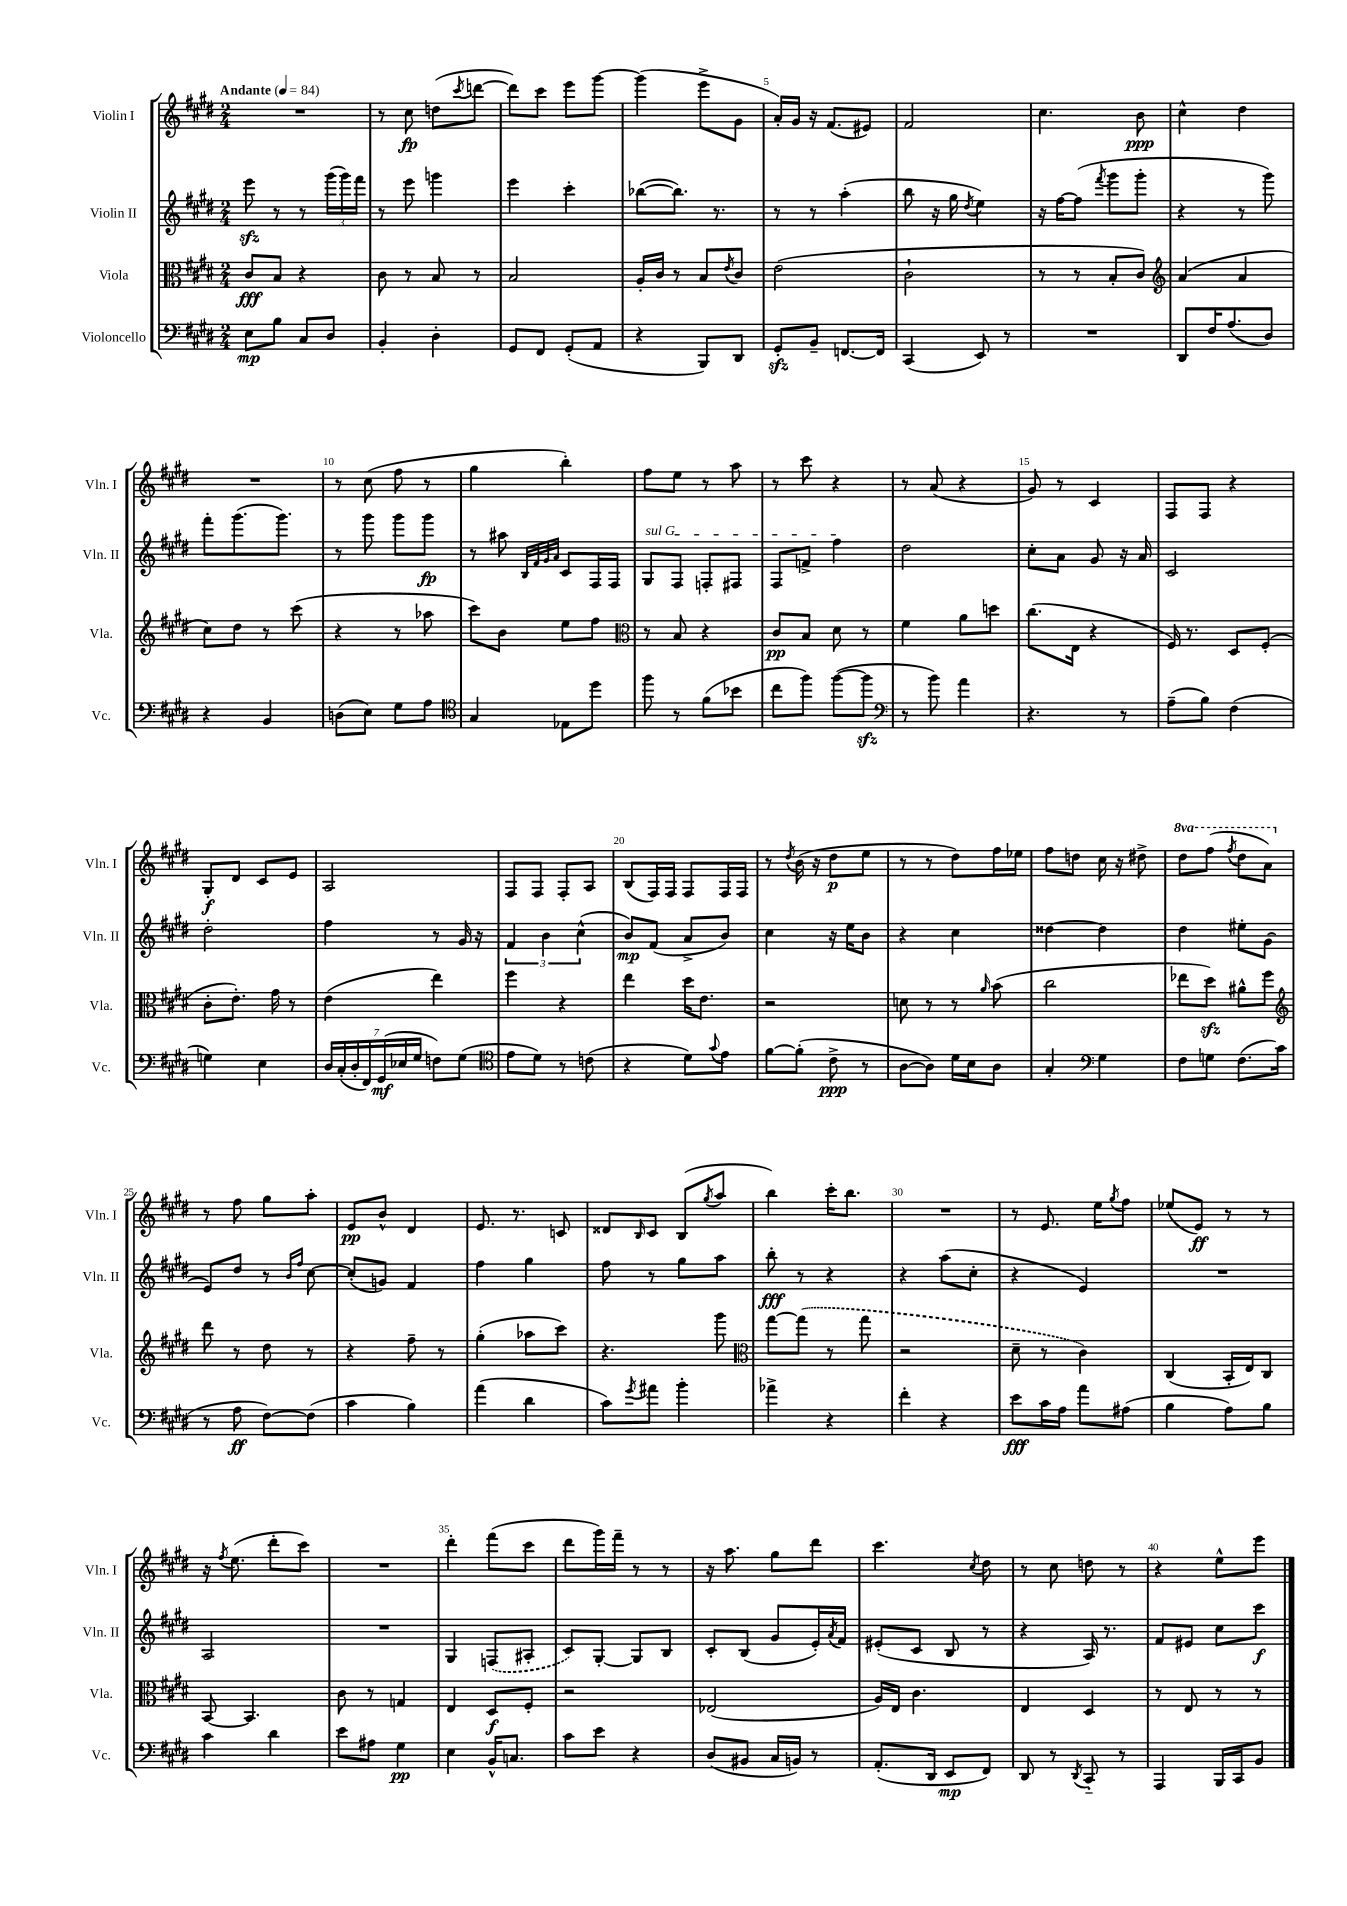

**kern	**kern	**kern	**kern
*staff4	*staff3	*staff2	*staff1
*clefF4	*clefC3	*clefG2	*clefG2
*k[f#c#g#d#]	*k[f#c#g#d#]	*k[f#c#g#d#]	*k[f#c#g#d#]
*M2/4	*M2/4	*M2/4	*M2/4
*MM84	*MM84	*MM84	*MM84
8E	8c#	8eee	2r
8B	8B	8r	.
8C#	4r	8r	.
8D#	.	(24ggg#	.
.	.	24ggg#)	.
.	.	24fff#	.
=	=	=	=
4BB'	8c#	8r	8r
.	8r	8eee	8cc#
4D#'	8B	4ggg	(8dd
.	.	.	8qccc#
.	8r	.	[8ddd
=	=	=	=
8GG#	2B	4eee	8ddd])
8FF#	.	.	8ccc#
(8GG#'	.	4ccc#'	8eee
8AA	.	.	[8ggg#
=	=	=	=
4r	16A'	([8bb-	(4ggg#]
.	16c#	.	.
.	8r	8.bb-])	.
8BBB)	8B	.	8eee^
.	.	8.r	.
.	8qe	.	.
8DD#	8c#	.	8g#
=	=	=	=
8GG#'	(2e	8r	16a')
.	.	.	16g#
8BB~	.	8r	16r
.	.	.	(8.f#
[8.FF	.	(4aa'	.
.	.	.	8e#)
16FF]	.	.	.
=	=	=	=
(4CC#	2c#`	8bb	2f#
.	.	16r	.
.	.	16gg#	.
.	.	8qdd#	.
8EE)	.	4ee)	.
8r	.	.	.
=	=	=	=
2r	8r	16r	4.cc#
.	.	[16ff#	.
.	8r	(8ff#]	.
.	.	8qfff#	.
.	8B'	8ggg#	.
.	8c#)	8ggg#'	8b
=	=	=	=
*	*clefG2	*	*
8DD#	(4a	4r	4cc#^^
16F#	.	.	.
(8.A	.	.	.
.	4a	8r	4dd#
8D#)	.	8ggg#)	.
=	=	=	=
4r	8cc#)	8fff#'	2r
.	8dd#	(8.ggg#	.
4BB	8r	.	.
.	.	8.ggg#)	.
.	(8ccc#	.	.
=	=	=	=
(8D	4r	8r	8r
8E)	.	8ggg#	(8cc#
8G#	8r	8ggg#	8ff#
8A	8aa-	8ggg#	8r
=	=	=	=
*clefC4	*	*	*
4G#	8ccc#)	8r	4gg#
.	8b	8aa#	.
.	.	32qqB	.
.	.	32qqf#	.
.	.	32qqg#	.
.	.	32qqa	.
8E-	8ee	8c#	4bb')
8dd#	8ff#	16F#	.
.	.	16F#	.
=	=	=	=
*	*clefC3	*	*
8ff#	8r	8G#	8ff#
8r	8B	8F#	8ee
(8f#	4r	8F'	8r
8b-	.	8F#	8aa
=	=	=	=
8cc#	8c#	8F#	8r
8ff#)	8B	8f^	8ccc#
([8ff#	8d#	4ff#	4r
8ff#]	8r	.	.
=	=	=	=
*clefF4	*	*	*
8r	4f#	2dd#	8r
8b)	.	.	(8a
4a	8a	.	4r
.	8dd	.	.
=	=	=	=
4.r	(8.cc#	8cc#'	8g#)
.	.	8a	8r
.	16E	.	.
.	4r	8g#	4c#
8r	.	16r	.
.	.	16a	.
=	=	=	=
(8A~	16F#)	2c#	8F#
.	8.r	.	.
8B)	.	.	8F#
(4F#	8D#	.	4r
.	(8F#'	.	.
=	=	=	=
4G)	8c#'	2dd#'	8G#'
.	8.e')	.	8d#
4E	.	.	8c#
.	16g#	.	.
.	8r	.	8e
=	=	=	=
28D#	(4e	4ff#	2A
(28C#'	.	.	.
28D#'	.	.	.
28FF#)	.	.	.
(28GG#	.	.	.
28E-	.	.	.
28G#	.	.	.
8F)	4ee)	8r	.
(8G#	.	16g#	.
.	.	16r	.
=	=	=	=
*clefC4	*	*	*
8e	4ff#	6f#	8F#
8d#)	.	.	8F#
.	.	6b	.
8r	4r	.	8F#'
.	.	(6cc#^^	.
(8c	.	.	8A
=	=	=	=
4r	4ee	8b)	(8B
.	.	(8f#	16F#)
.	.	.	16F#
8d#)	16dd#	8a^	8F#
.	8.e	.	.
8qqg#	.	.	.
8e	.	8b)	16F#
.	.	.	16F#
=	=	=	=
[8f#	2r	4cc#	8r
.	.	.	8qdd#
(8f#']	.	.	(16b
.	.	.	16r
8c#^	.	16r	8dd#
.	.	16ee	.
8r	.	8b	8ee
=	=	=	=
[8A	8d	4r	8r
8A])	8r	.	8r
16d#	8r	4cc#	8dd#)
16B	.	.	.
.	16qqa	.	.
8A	(8b	.	16ff#
.	.	.	16ee-
=	=	=	=
4G#'	2cc#	[4dd##	8ff#
.	.	.	8dd
*clefF4	*	*	*
4G#	.	4dd##]	16cc#
.	.	.	16r
.	.	.	8dd#^
=	=	=	=
8F#	8ee-	4dd#	8ddd#
8G	8dd#)	.	(8fff#
.	.	.	8qfff#
(8.F#	8a#^^	8ee#'	8ddd#
.	8ff#	(8g#	8aa)
16c#	.	.	.
=	=	=	=
*	*clefG2	*	*
8r	8ddd#	8e)	8r
8A	8r	8dd#	8ff#
[8F#)	8dd#	8r	8gg#
.	.	16qqb	.
.	.	16qqff#	.
(8F#]	8r	[8cc#	8aa'
=	=	=	=
4c#	4r	(8cc#']	8e
.	.	8g)	8b^^
4B)	8ff#~	4f#	4d#
.	8r	.	.
=	=	=	=
(4a	(4gg#'	4ff#	8.e
.	.	.	8.r
4d#	8aa-	4gg#	.
.	8ccc#)	.	8c
=	=	=	=
8c#)	4.r	8ff#	8d##
8qg#	.	.	16qqB
8a#	.	8r	8c#
4b'	.	8gg#	(8B
.	.	.	8qgg#
.	8ggg#	8aa	8aa
=	=	=	=
*	*clefC3	*	*
4a-^	[8gg#	8bb'	4bb)
.	(8gg#]	8r	.
4r	8r	4r	16ccc#'
.	.	.	8.bb
.	8gg#	.	.
=	=	=	=
4f#'	2r	4r	2r
4r	.	(8aa	.
.	.	8cc#'	.
=	=	=	=
8e	8d#~	4r	8r
16c#	8r	.	8.e
16A	.	.	.
8a	4c#)	4e)	.
.	.	.	16ee
.	.	.	8qgg#
(8A#	.	.	8ff#
=	=	=	=
4B	(4C#	2r	(8ee-
.	.	.	8e)
8A)	16BB'	.	8r
.	16E)	.	.
8B	8C#	.	8r
=	=	=	=
4c#	[8BB	2A	16r
.	.	.	8qff#
.	.	.	(8.ee
.	4.BB]	.	.
4d#	.	.	8ddd#'
.	.	.	8ccc#)
=	=	=	=
8e	8c#	2r	2r
8A#	8r	.	.
4G#	4G	.	.
=	=	=	=
4E	4E	4G#	4ddd#'
16BB^^	8D#	(8F	(8fff#
8.C	.	.	.
.	8F#'	8A#'	8ccc#
=	=	=	=
8c#	2r	8c#)	8ddd#
8e	.	[8G#'	16ggg#)
.	.	.	16fff#~
4r	.	8G#]	8r
.	.	8B	8r
=	=	=	=
(8D#	(2E-	8c#'	16r
.	.	.	8.aa
8BB#	.	(8B	.
16C#	.	8g#	8gg#
16BB)	.	.	.
8r	.	16e')	8ddd#
.	.	8qa	.
.	.	16f#	.
=	=	=	=
(8.AA'	16A)	(8e#'	4.ccc#
.	16E	.	.
.	4.c#	8c#	.
16DD#	.	.	.
8EE	.	8B	.
.	.	.	8qcc#
8FF#)	.	8r	8dd#
=	=	=	=
8DD#	4E	4r	8r
8r	.	.	8cc#
8qDD#	.	.	.
8CC#'~	4D#	16A)	8dd
.	.	8.r	.
8r	.	.	8r
=	=	=	=
4AAA	8r	8f#	4r
.	8E	8e#	.
16BBB	8r	8cc#	8ee^^
16CC#	.	.	.
8BB	8r	8ccc#	8eee
==	==	==	==
*-	*-	*-	*-
